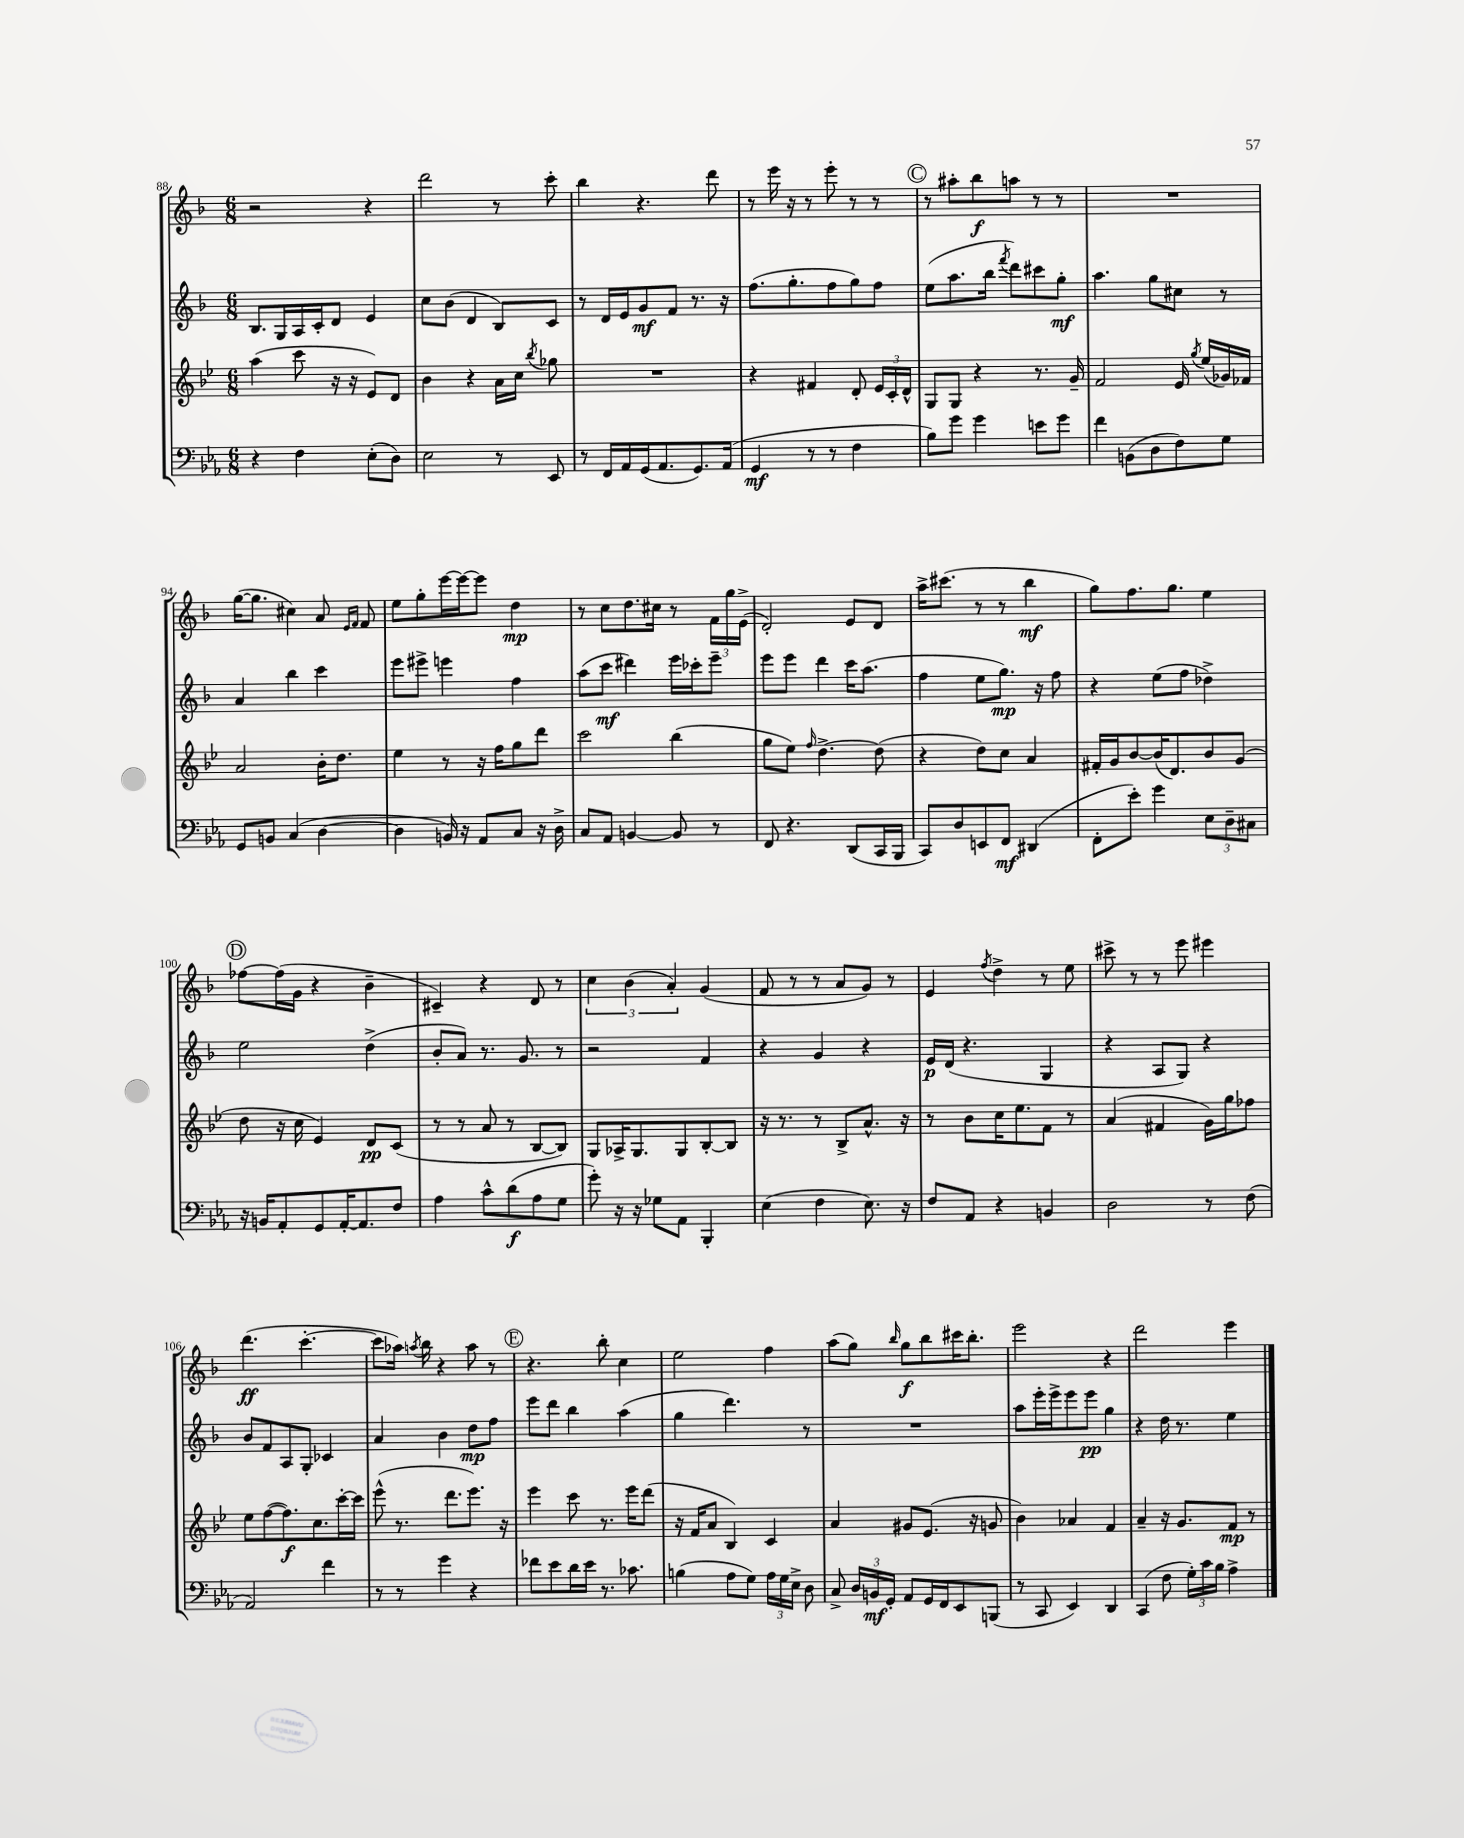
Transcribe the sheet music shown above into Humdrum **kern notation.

**kern	**dynam	**kern	**dynam	**kern	**dynam	**kern	**dynam
*part4	*part4	*part3	*part3	*part2	*part2	*part1	*part1
*staff4	*staff4	*staff3	*staff3	*staff2	*staff2	*staff1	*staff1
*clefF4	*	*clefG2	*	*clefG2	*	*clefG2	*
*k[b-e-a-]	*	*k[b-e-]	*	*k[b-]	*	*k[b-]	*
*M6/8	*	*M6/8	*	*M6/8	*	*M6/8	*
=88	=88	=88	=88	=88	=88	=88	=88
4r	.	(4aa\	.	8.B-/L	.	2r	.
.	.	.	.	16G/L	.	.	.
4F\	.	8ccc\	.	16A/	.	.	.
.	.	.	.	16c'/J	.	.	.
.	.	16r	.	8d/J	.	.	.
.	.	16r	.	.	.	.	.
(8E-'\L	.	8e-/L)	.	4e/	.	4r	.
8D\J)	.	8d/J	.	.	.	.	.
=89	=89	=89	=89	=89	=89	=89	=89
2E-\	.	4b-\	.	8cc\L	.	2ddd\	.
.	.	.	.	(8b-\J	.	.	.
.	.	4r	.	4d/	.	.	.
8r	.	16a\LL	.	8B-/L)	.	8r	.
.	.	16cc\JJ	.	.	.	.	.
.	.	8qbb-/	.	.	.	.	.
8EE-/	.	8gg-X\	.	8c/J	.	8ccc'\	.
=90	=90	=90	=90	=90	=90	=90	=90
8r	.	2.r	.	8r	.	4bb-\	.
16FF/LL	.	.	.	16d/LL	.	.	.
16AA-/	.	.	.	16e/J	.	.	.
(16GG/J	.	.	.	8g/	mf	4.r	.
8.AA-/	.	.	.	.	.	.	.
.	.	.	.	8f/J	.	.	.
8.GG/)	.	.	.	8.r	.	.	.
.	.	.	.	.	.	8ddd\	.
(16AA-/Jk	.	.	.	16r	.	.	.
=91	=91	=91	=91	=91	=91	=91	=91
4GG/	mf	4r	.	(8.ff\L	.	8r	.
.	.	.	.	.	.	16eee\	.
.	.	.	.	8.gg'\	.	16r	.
8r	.	4f#X/	.	.	.	8r	.
8r	.	.	.	8ff\	.	8eee'\	.
4F\	.	8d'/	.	8gg\)	.	8r	.
.	.	24e-/LL	.	8ff\J	.	8r	.
.	.	24c'/	.	.	.	.	.
.	.	24d^^/JJ	.	.	.	.	.
!!LO:REH:place=s1:t=C
=92	=92	=92	=92	=92	=92	=92	=92
8B-\L)	.	8G/L	.	(8ee\L	.	8r	.
8g\J	.	8G/J	.	8.aa\	.	8aa#X'\L	.
4g\	.	4r	.	.	.	8bb-\	f
.	.	.	.	16bb-\Jk	.	.	.
.	.	.	.	8qfff/	.	.	.
.	.	.	.	8ddd\L)	.	8aan\J	.
8en\L	.	8.r	.	8ccc#X\	.	8r	.
8g\J	.	.	.	8gg'\J	mf	8r	.
.	.	16g~/	.	.	.	.	.
=93	=93	=93	=93	=93	=93	=93	=93
4f\	.	2f/	.	4.aa\	.	2.r	.
(8BBn\L	.	.	.	.	.	.	.
8D\	.	.	.	8gg\L	.	.	.
8F\)	.	16e-/	.	8cc#X\J	.	.	.
.	.	8qgg/	.	.	.	.	.
.	.	(16ee-/LL	.	.	.	.	.
8G\J	.	16g-X/)	.	8r	.	.	.
.	.	16f-X/JJ	.	.	.	.	.
!!LO:LB:g=z
=94	=94	=94	=94	=94	=94	=94	=94
8GG/L	.	2a/	.	4a/	.	([16gg\KL	.
.	.	.	.	.	.	8.gg\J]	.
8BBn/J	.	.	.	.	.	.	.
(4C/	.	.	.	4bb-\	.	4cc#X\)	.
[4D\	.	16b-'\KL	.	4ccc\	.	8a/	.
.	.	8.dd\J	.	.	.	.	.
.	.	.	.	.	.	16qqe/LL	.
.	.	.	.	.	.	16qqf/JJ	.
.	.	.	.	.	.	8f/	.
=95	=95	=95	=95	=95	=95	=95	=95
4D\]	.	4ee-\	.	8eee\L	.	8ee\L	.
.	.	.	.	8eee#X^\J	.	8gg'\	.
16BBn/)	.	8r	.	4eeen\	.	[16eee\L	.
16r	.	.	.	.	.	16eee\J_	.
8AA-/L	.	16r	.	.	.	8eee\J]	.
.	.	16ff\KL	.	.	.	.	.
8C/J	.	8gg\	.	4ff\	.	4dd\	mp
16r	.	8ddd\J	.	.	.	.	.
16D^\	.	.	.	.	.	.	.
=96	=96	=96	=96	=96	=96	=96	=96
8C/L	.	2ccc\	.	(8aa\L	.	8r	.
8AA-/J	.	.	.	8ccc\J	mf	8cc\L	.
[4BBn/	.	.	.	4ddd#X\)	.	8.dd\	.
.	.	.	.	.	.	16cc#X\Jk	.
8BB/]	.	(4bb-\	.	16eee\LL	.	8r	.
.	.	.	.	16ccc-X'\J	.	.	.
8r	.	.	.	8eee~\J	.	24f\LL	.
.	.	.	.	.	.	24gg\	.
.	.	.	.	.	.	(24e^\JJ	.
=97	=97	=97	=97	=97	=97	=97	=97
8FF/	.	8gg\L	.	8eee\L	.	2d'/)	.
4.r	.	8ee-\J)	.	8eee\J	.	.	.
.	.	16qqff/	.	.	.	.	.
.	.	[4.dd^\	.	4ddd\	.	.	.
(8DD/L	.	.	.	16ccc\KL	.	8e/L	.
.	.	.	.	(8.aa\J	.	.	.
16CC/L	.	(8dd\]	.	.	.	8d/J	.
16BBB-/JJ	.	.	.	.	.	.	.
=98	=98	=98	=98	=98	=98	=98	=98
8CC/L)	.	4r	.	4ff\	.	16aa^\KL	.
.	.	.	.	.	.	(8.ccc#X\J	.
8D/	.	.	.	.	.	.	.
8EEn/	.	8dd\L)	.	8ee\L	.	8r	.
8FF/J	mf	8cc\J	.	8.gg\J)	mp	8r	.
(4DD#X/	.	4a/	.	.	.	4bb-\	mf
.	.	.	.	16r	.	.	.
.	.	.	.	8ff\	.	.	.
=99	=99	=99	=99	=99	=99	=99	=99
8FF'\L	.	16f#X'/LL	.	4r	.	8gg\L)	.
.	.	16g/J	.	.	.	.	.
8e-'\J)	.	[8b-/	.	.	.	8.ff\	.
4g\	.	(16b-/K]	.	(8ee\L	.	.	.
.	.	8.d/)	.	.	.	8.gg\J	.
.	.	.	.	8ff\J	.	.	.
12E-\L	.	8b-/	.	4dd-X^\)	.	4ee\	.
12D~\	.	.	.	.	.	.	.
.	.	(8g/J	.	.	.	.	.
12C#X\J	.	.	.	.	.	.	.
!!LO:LB:g=z
!!LO:REH:place=s1:t=D
=100	=100	=100	=100	=100	=100	=100	=100
16r	.	8dd\	.	2ee\	.	[8ff-X\L	.
16BBn/KL	.	.	.	.	.	.	.
8AA-'/	.	16r	.	.	.	(16ff-\L]	.
.	.	16cc\	.	.	.	16g\JJ	.
8GG/	.	4e-/)	.	.	.	4r	.
[16AA-'/K	.	.	.	.	.	.	.
8.AA-/]	.	.	.	.	.	.	.
.	.	8d/L	pp	(4dd^\	.	4b-~\	.
8F/J	.	(8c/J	.	.	.	.	.
=101	=101	=101	=101	=101	=101	=101	=101
4A-\	.	8r	.	8b-'/L	.	4c#X~/)	.
.	.	8r	.	8a/J)	.	.	.
8c^^\L	.	8a/	.	8.r	.	4r	.
(8d\	f	8r	.	.	.	.	.
.	.	.	.	8.g/	.	.	.
8A-\	.	[8B-/L	.	.	.	8d/	.
8G\J	.	8B-/J])	.	8r	.	8r	.
=102	=102	=102	=102	=102	=102	=102	=102
8g'\)	.	8G/L	.	2r	.	6cc\	.
16r	.	16A-X^/K	.	.	.	.	.
.	.	.	.	.	.	(6b-\	.
16r	.	8.G/	.	.	.	.	.
8G-X\L	.	.	.	.	.	.	.
.	.	.	.	.	.	6a'/)	.
8AA-\J	.	8G/	.	.	.	.	.
4BBB-'/	.	[8B-'/	.	4f/	.	(4g/	.
.	.	8B-/J]	.	.	.	.	.
=103	=103	=103	=103	=103	=103	=103	=103
(4E-\	.	16r	.	4r	.	8f/	.
.	.	8.r	.	.	.	.	.
.	.	.	.	.	.	8r	.
4F\	.	8r	.	4g/	.	8r	.
.	.	8B-^/L	.	.	.	8a/L	.
8.E-\)	.	8.a^^/J	.	4r	.	8g/J)	.
.	.	.	.	.	.	8r	.
16r	.	16r	.	.	.	.	.
=104	=104	=104	=104	=104	=104	=104	=104
8F/L	.	8r	.	16e/LL	p	4e/	.
.	.	.	.	(16d/JJ	.	.	.
8AA-/J	.	8b-\L	.	4.r	.	.	.
.	.	.	.	.	.	8qff/	.
4r	.	16cc\K	.	.	.	4dd^\	.
.	.	8.ee-\	.	.	.	.	.
4BBn/	.	8f\J	.	4G/	.	8r	.
.	.	8r	.	.	.	8ee\	.
=105	=105	=105	=105	=105	=105	=105	=105
2D\	.	(4a/	.	4r	.	8ccc#X^\	.
.	.	.	.	.	.	8r	.
.	.	4f#X/	.	8A/L	.	8r	.
.	.	.	.	8G/J)	.	8eee\	.
8r	.	16g\LL)	.	4r	.	4eee#X\	.
.	.	16gg\J	.	.	.	.	.
(8F\	.	8ff-X\J	.	.	.	.	.
!!LO:LB:g=z
=106	=106	=106	=106	=106	=106	=106	=106
2AA-/)	.	8ee-\L	.	8b-/L	.	(4.ddd\	ff
.	.	([8ff\	.	8f/	.	.	.
.	.	8.ff\])	f	8A/	.	.	.
.	.	.	.	8G'/J	.	[4.ccc'\	.
.	.	8.cc\	.	.	.	.	.
4f\	.	.	.	4c-X/	.	.	.
.	.	[16ccc'\L	.	.	.	.	.
.	.	16ccc\JJ]	.	.	.	.	.
=107	=107	=107	=107	=107	=107	=107	=107
8r	.	(8eee-^^\	.	4a/	.	8ccc\L]	.
8r	.	8.r	.	.	.	16aa-X\Jk)	.
.	.	.	.	.	.	8qaan/	.
.	.	.	.	.	.	16bb-\	.
4g\	.	.	.	4b-\	.	4r	.
.	.	8.ddd\L	.	.	.	.	.
4r	.	8.eee-\J)	.	8dd\L	mp	8aa\	.
.	.	.	.	8ff\J	.	8r	.
.	.	16r	.	.	.	.	.
!!LO:REH:place=s1:t=E
=108	=108	=108	=108	=108	=108	=108	=108
8f-X\L	.	4eee-\	.	8eee\L	.	4.r	.
8e-\	.	.	.	8ddd\J	.	.	.
16d\L	.	8ccc\	.	4bb-\	.	.	.
16e-\JJ	.	.	.	.	.	.	.
8.r	.	8.r	.	.	.	8bb-'\	.
.	.	.	.	(4aa\	.	4cc\	.
8.c-X\	.	16eee-\KL	.	.	.	.	.
.	.	(8ddd\J	.	.	.	.	.
=109	=109	=109	=109	=109	=109	=109	=109
(4Bn\	.	16r	.	4gg\	.	2ee\	.
.	.	16f/KL	.	.	.	.	.
.	.	8a/J	.	.	.	.	.
8A-\L	.	4B-/)	.	4.ddd\)	.	.	.
8G\J)	.	.	.	.	.	.	.
24A-\LL	.	4c/	.	.	.	4ff\	.
24G\	.	.	.	.	.	.	.
24E-^\JJ	.	.	.	.	.	.	.
8D\	.	.	.	8r	.	.	.
=110	=110	=110	=110	=110	=110	=110	=110
8C^/	.	4a/	.	2.r	.	(8aa\L	.
24D/LL	.	.	.	.	.	8gg\J)	.
24BBn/	mf	.	.	.	.	.	.
24GG'/JJ	.	.	.	.	.	.	.
.	.	.	.	.	.	16qqbb-/	.
8AA-/L	.	8g#X/L	.	.	.	8gg\L	f
16GG/L	.	(8.e-/J	.	.	.	8bb-\	.
16FF/J	.	.	.	.	.	.	.
8EE-/	.	.	.	.	.	16ccc#X\K	.
.	.	16r	.	.	.	8.bb-'\J	.
(8BBBn/J	.	8gn/	.	.	.	.	.
=111	=111	=111	=111	=111	=111	=111	=111
8r	.	4b-\)	.	8aa\L	.	2eee\	.
8CC/	.	.	.	16eee'\L	.	.	.
.	.	.	.	16eee^\J	.	.	.
4EE-/)	.	4a-X/	.	8eee\	.	.	.
.	.	.	.	8eee\J	pp	.	.
4DD/	.	4f/	.	4gg\	.	4r	.
=112	=112	=112	=112	=112	=112	=112	=112
(4CC/	.	4a~/	.	4r	.	2ddd\	.
8F\	.	16r	.	16dd\	.	.	.
.	.	8.g/L	.	8.r	.	.	.
24G'\LL)	.	.	.	.	.	.	.
24c\	.	.	.	.	.	.	.
24B-\JJ	.	.	.	.	.	.	.
4A-^\	.	8f/J	mp	4ee\	.	4eee\	.
.	.	8r	.	.	.	.	.
==	==	==	==	==	==	==	==
*-	*-	*-	*-	*-	*-	*-	*-
